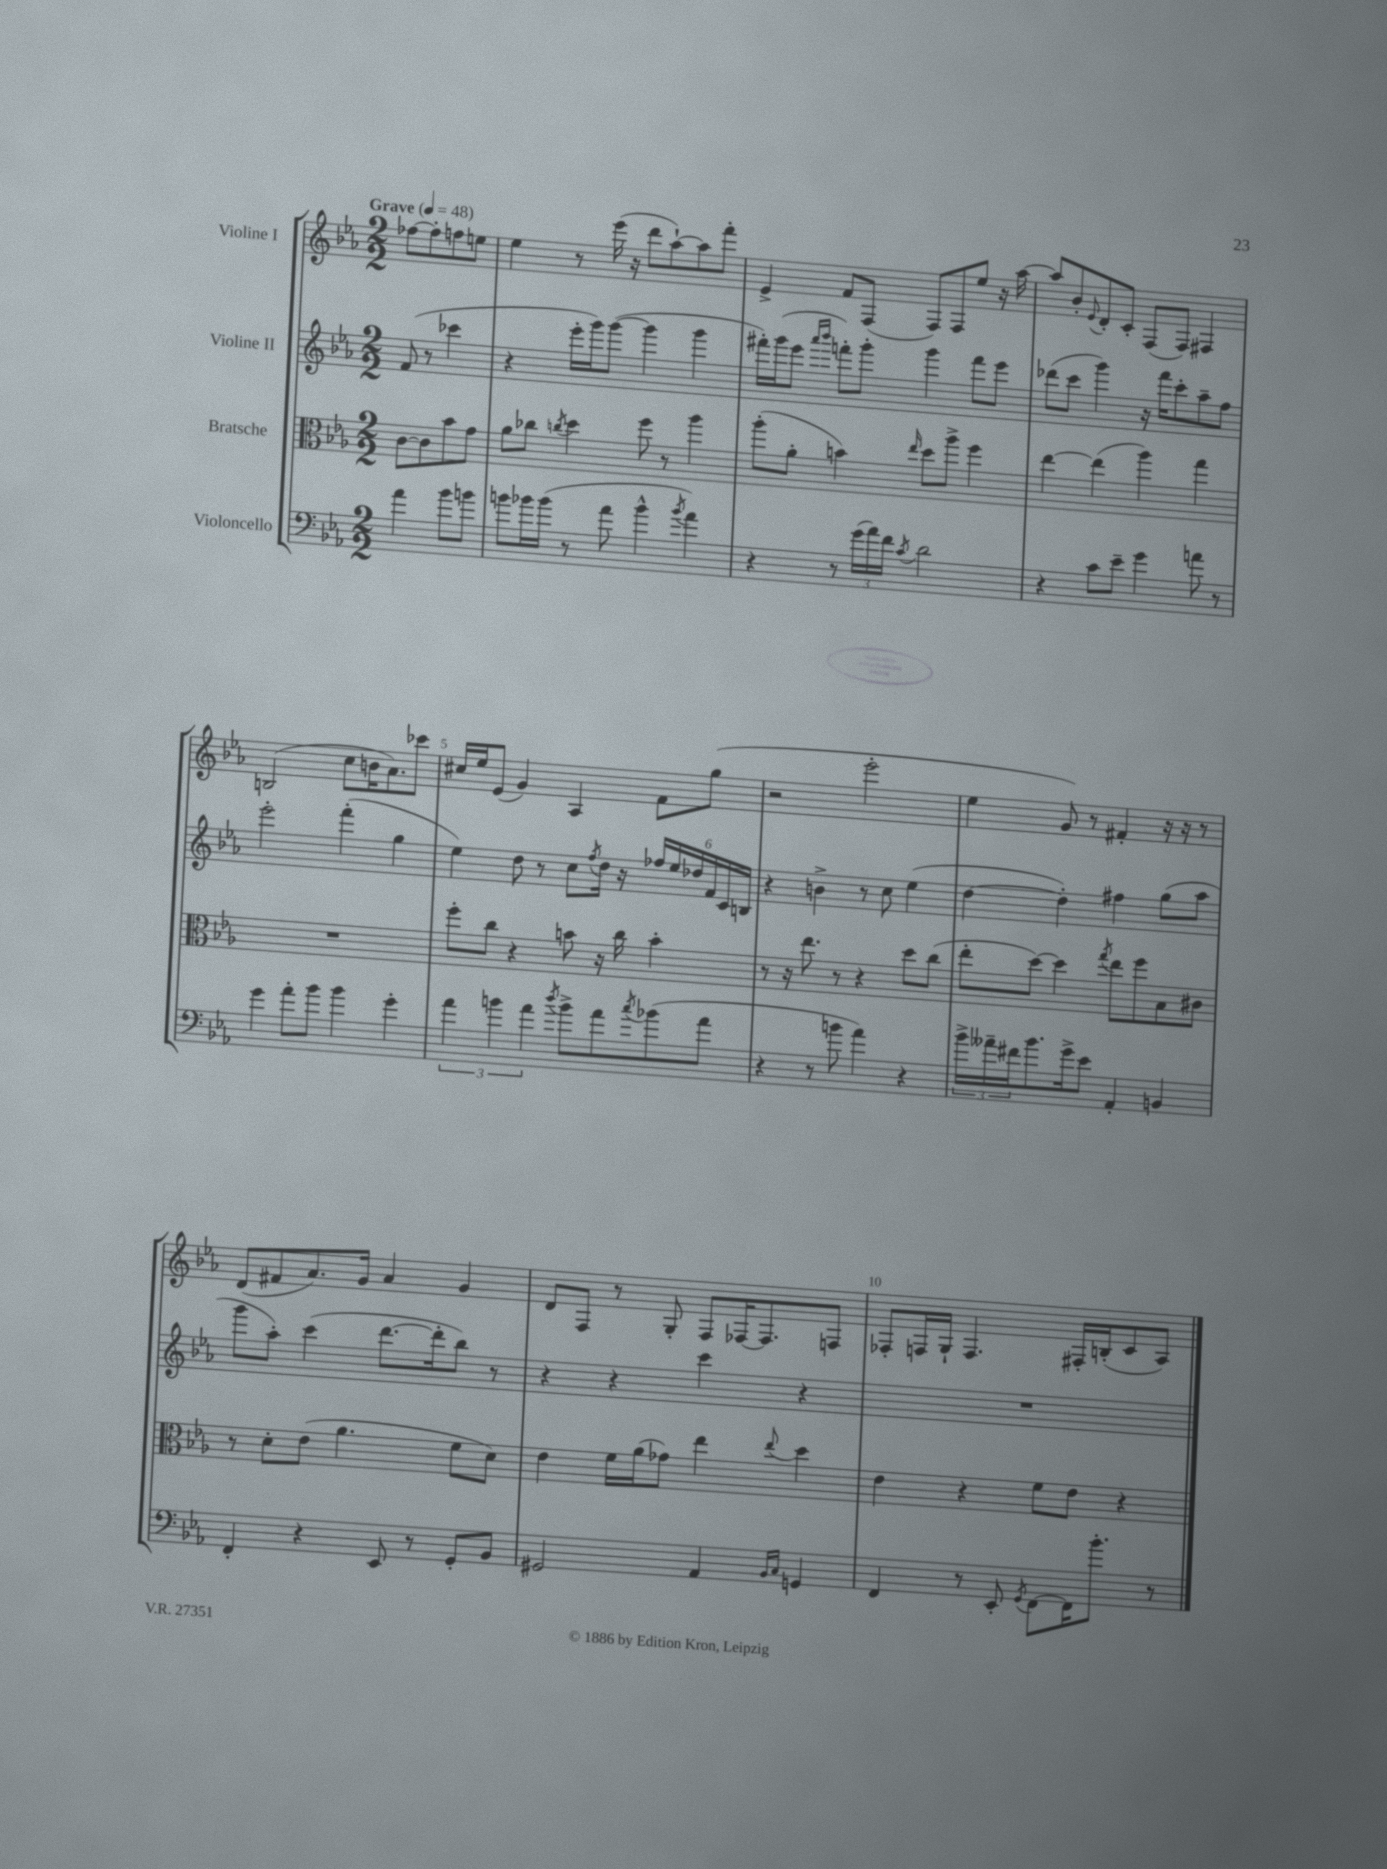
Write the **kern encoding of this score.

**kern	**kern	**kern	**kern
*part4	*part3	*part2	*part1
*staff4	*staff3	*staff2	*staff1
*I"Violoncello	*I"Bratsche	*I"Violine II	*I"Violine I
*clefF4	*clefC3	*clefG2	*clefG2
*k[b-e-a-]	*k[b-e-a-]	*k[b-e-a-]	*k[b-e-a-]
*M2/2	*M2/2	*M2/2	*M2/2
*MM48	*MM48	*MM48	*MM48
=	=	=	=
!	!	!	!LO:TX:a:B:t=Grave
4a-\	[8c\L	(8f/	[8ff-X\L
.	8c\]	8r	8ff-'\]
8b-\L	8b-\	4ccc-X\	8ffn\
8bn\J	8g\J	.	8een\J
=1	=1	=1	=1
8bn\L	8a-\L	4r	4ee-\
16b-X\L	8cc-X\J	.	.
(16b-\JJ	.	.	.
.	8qccn/	.	.
8r	4dd\	16eee-'\LL	8r
.	.	16ggg\J)	.
8a-\	.	([8ggg\J	(16eee-\
.	.	.	16r
4b-^^\	8ff\	4ggg\]	8ddd\L
.	8r	.	[8aa-`\)
8qb-/	.	.	.
4a-\)	4aa-\	4ggg\	8aa-\]
.	.	.	8fff'\J
=2	=2	=2	=2
4r	(8aa-'\L	16fff#X'\LL)	4e-^/
.	.	(16ggg\J	.
.	8a-'\J	8eee-\J	.
.	.	16qqaaa-/LL	.
.	.	16qqbbb-/JJ	.
8r	4bn\)	8fffn'\L)	8f/L
(24g\LL	.	8ggg'\J	(8F/J
24a-\)	.	.	.
24f\JJ	.	.	.
8qc/	16qqee-/	.	.
2d\	8dd\L	4ggg\	8F/L)
.	8aa-^\J	.	8F/
.	4ff\	8fff\L	8ee-/J
.	.	8eee-\J	16r
.	.	.	[16aa-\
=3	=3	=3	=3
4r	[4ee-\	(8ddd-X\L	8aa-/L]
.	.	8ccc\J	8b-'/
.	.	.	8qqe-/
8c\L	(4ee-\]	4ggg\)	8d'/
8e-~\J	.	.	8c'/J
4g\	4aa-\)	16r	(8F/L
.	.	16fff\KL	.
.	.	8ccc'\	8F/J)
8an\	4gg\	8aa-~\	4F#X/
8r	.	8ff\J	.
!!LO:LB:g=z
=4	=4	=4	=4
4g\	1r	2eee-'\	(2Bn/
8a-'\L	.	.	.
8b-\J	.	.	.
4b-\	.	(4fff'\	8cc\L
.	.	.	16bn\K
.	.	.	8.a-\)
4g'\	.	4gg\	.
.	.	.	8ccc-X\J
=5	=5	=5	=5
6a-\	8ff'\L	4ee-\)	16cc#X/LL
.	.	.	16ee-/J
.	8cc\J	.	(8e-/J
6bn\	.	.	.
.	4r	8dd\	4g/)
6a-\	.	.	.
.	.	8r	.
8qdd/	.	.	.
8b^\L	8bn\	8cc\L	4A-/
.	.	8qff/	.
8a-\	16r	16dd\Jk	.
.	16cc\	16r	.
8qcc/	.	.	.
(8b-X\	4b'\	24ff-X/LL	8f\L
.	.	24ee-/	.
.	.	24dd-X/	.
8a-\J	.	24f/	(8gg\J
.	.	24c/	.
.	.	24Bn/JJ	.
=6	=6	=6	=6
4r	8r	4r	2r
.	16r	.	.
.	8.ee-\	.	.
8r	.	4bn^\	.
8bn\	8r	.	.
4a-\)	4r	8r	2eee-'\
.	.	8cc\	.
4r	8dd\L	(4ee-\	.
.	(8cc\J	.	.
=7	=7	=7	=7
24b-^\LL	8ee-'\L	[4dd\	4ee-\
24a--X~\	.	.	.
24f#X\J	.	.	.
8.b-\	[8dd\J)	.	.
.	4dd\]	4dd'\])	8g/)
16g^\k	.	.	.
8e-\J	.	.	8r
.	8qgg/	.	.
4AA-'/	8ee-\L	4ff#X\	4f#X'/
.	8ff\	.	.
4BBn/	8B-\	(8gg\L	16r
.	.	.	16r
.	8c#X\J	8aa-\J	8r
!!LO:LB:g=z
=8	=8	=8	=8
4FF'/	8r	8ggg\L	(8d/L
.	8d'\L	8aa-'\J)	8f#X/
4r	(8e-\J	(4ccc\	8.a-/)
.	4.a-\	.	.
.	.	.	16g/Jk
8EE-/	.	[8.ddd\L	4a-/
8r	.	.	.
.	.	16ddd'\k]	.
8GG'/L	8f\L	8bb-\J)	4g/
8BB-/J	8d\J)	8r	.
=9	=9	=9	=9
2GG#X/	4e-\	4r	8d/L
.	.	.	8F/J
.	16f\LL	4r	8r
.	(16a-\J	.	.
.	8g-X\J)	.	8G'/
4AA-/	4ee-\	4ccc\	8F/L
.	.	.	[16F-X/K
.	.	.	8.F-/]
16qqBB-/LL	.	.	.
16qqC/JJ	8qqee-/	.	.
4GGn/	4dd\	4r	.
.	.	.	8Fn/J
=10	=10	=10	=10
4FF/	4e-\	1r	8F-X'/L
.	.	.	16Fn/L
.	.	.	16G`/JJ
8r	4r	.	4.F/
8EE-'/	.	.	.
8qGG/	.	.	.
[8FF\L	8f\L	.	.
16FF\K]	8e-\J	.	16F#X'/LL
8.b-'\J	.	.	(16Bn'/J
.	4r	.	8c/
8r	.	.	8A-/J)
==	==	==	==
*-	*-	*-	*-
